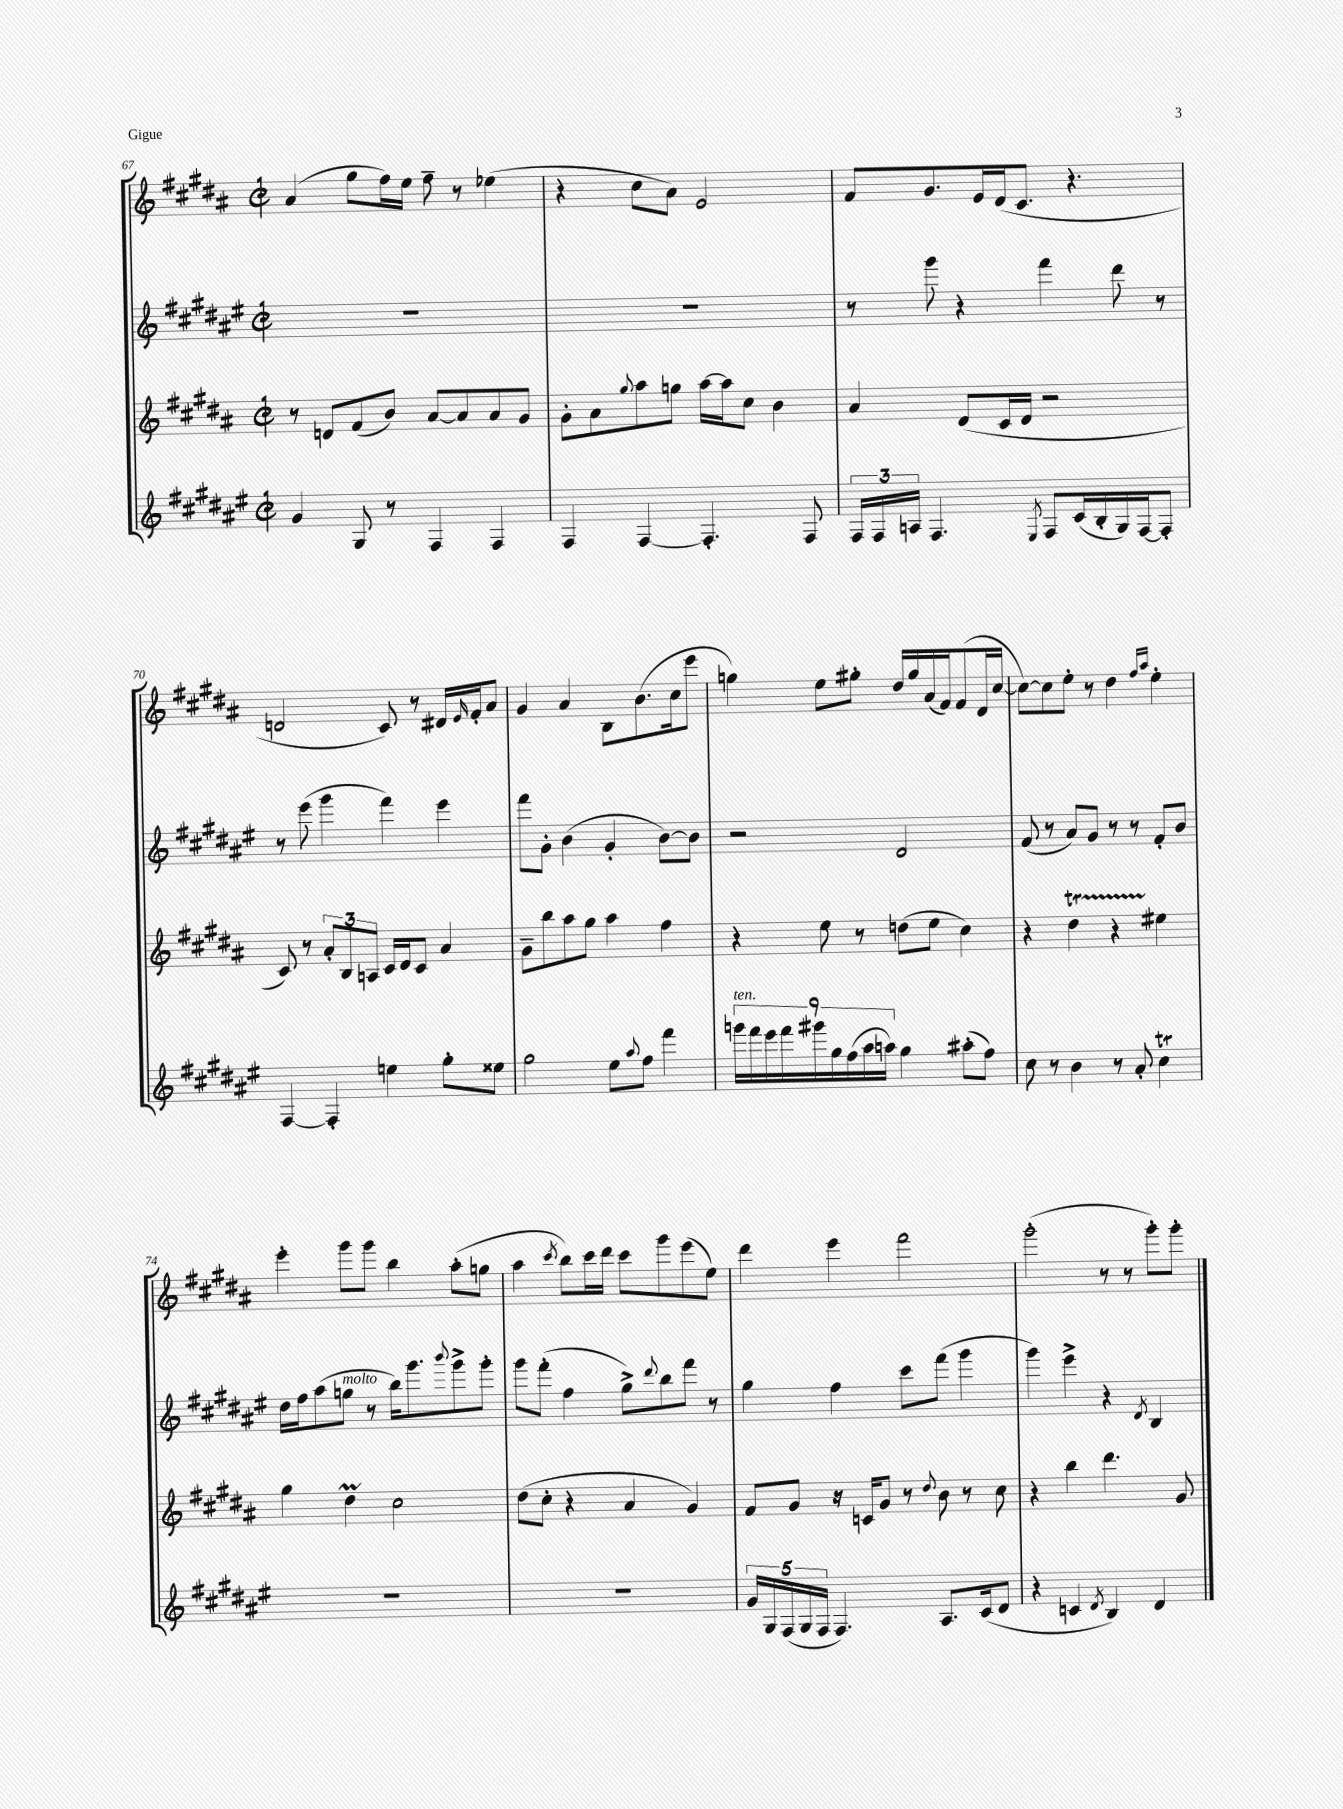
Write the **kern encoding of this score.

**kern	**kern	**kern	**kern
*staff4	*staff3	*staff2	*staff1
*clefG2	*clefG2	*clefG2	*clefG2
*k[f#c#g#d#a#e#]	*k[f#c#g#d#a#]	*k[f#c#g#d#a#e#]	*k[f#c#g#d#a#]
*M2/2	*M2/2	*M2/2	*M2/2
*met(c|)	*met(c|)	*met(c|)	*met(c|)
4g#	8r	1r	(4a#
.	8d	.	.
8G#	(8f#	.	8gg#
8r	8b)	.	16ff#)
.	.	.	16ee
4F#	[8a#	.	8ff#~
.	8a#]	.	8r
4F#	8a#	.	(4ee-
.	8g#	.	.
=	=	=	=
4F#	8g#'	1r	4r
.	8a#	.	.
.	8qqgg#	.	.
[4F#	8aa#	.	8cc#
.	8gg	.	8a#)
4.F#']	[16aa#	.	2e
.	16aa#]	.	.
.	8cc#	.	.
.	4b	.	.
8F#	.	.	.
=	=	=	=
24F#	4a#	8r	8f#
24F#	.	.	.
24A	.	.	.
4.F#	.	8ggg#	8.g#
.	(8d#	4r	.
.	.	.	16e
.	16c#	.	(16d#
.	16d#	.	8.c#
8qE#	.	.	.
8F#	2r	4fff#	.
(16c#	.	.	4.r
16B'	.	.	.
16G#)	.	8ddd#	.
[16F#	.	.	.
8F#']	.	8r	.
=	=	=	=
[4F#	8c#)	8r	2d
.	8r	(8eee#	.
4F#']	12a#'	4ggg#	.
.	12B	.	.
.	12A	.	.
4ee	16c#	4fff#)	8c#)
.	16d#	.	.
.	8c#	.	8r
8gg#'	4a#	4eee#	16d#
.	.	.	16qqe
.	.	.	16f#'
8ee##	.	.	8a#
=	=	=	=
2gg#	8g#~	8fff#	4g#
.	8bb	8g#'	.
.	8aa#	(4b	4a#
.	8gg#	.	.
8ee#	4aa#	4g#'	8B
8qqaa#	.	.	.
8ff#	.	.	(8.b
4fff#	4ff#	[8b)	.
.	.	.	16cc#
.	.	8b]	8eee
=	=	=	=
18ggg	4r	2r	4gg)
18fff#	.	.	.
18eee#	.	.	.
18fff#	.	.	.
18ggg#	.	.	.
.	8ee	.	8ee
18gg#	.	.	.
(18ff#	.	.	.
.	8r	.	8gg#'
18aa#	.	.	.
18aa)	.	.	.
4gg#	(8dd	2d#	16dd#
.	.	.	16gg#
.	8ee	.	(16a#
.	.	.	16f#)
(8aa#'	4cc#)	.	(8f#
8ff#)	.	.	16d#
.	.	.	[16cc#
=	=	=	=
8cc#	4r	(8f#	8cc#_)
8r	.	8r	8cc#]
4b	4dd#	8a#)	8ee'
.	.	8g#	8r
8r	4r	8r	4dd#
8a#'	.	8r	.
.	.	.	16qqff#
.	.	.	16qqaa#
4cc#	4ee#	8f#'	4ee'
.	.	8b	.
=	=	=	=
1r	4gg#	16dd#	4eee'
.	.	16ff#	.
.	.	(8aa#	.
.	4dd#	8gg	8ggg#
.	.	8r	8ggg#
.	2cc#	16bb)	4bb
.	.	8.ggg#	.
.	.	8qqbbb	.
.	.	8ggg#^	(8aa#'
.	.	8ggg#'	8gg
=	=	=	=
1r	(8dd#	8ggg#	4aa#
.	8cc#'	(8fff#'	.
.	.	.	8qccc#
.	4r	4ff#	8bb)
.	.	.	16ccc#
.	.	.	16ddd#
.	4a#	8gg#^)	8ccc#
.	.	8qqddd#	.
.	.	8bb	8ggg#
.	4g#)	8fff#	(8eee
.	.	8r	8ee)
=	=	=	=
20g#	8f#	4gg#	4ddd#
20G#	.	.	.
(20F#	.	.	.
.	8g#	.	.
20G#	.	.	.
20F#	.	.	.
4.F#)	16r	4ff#	4eee
.	16c	.	.
.	8g#	.	.
.	8r	8ccc#	2fff#
.	8qqdd#	.	.
8.A#	8b	(8fff#	.
.	8r	4ggg#	.
(16c#	.	.	.
8d#	8cc#	.	.
=	=	=	=
4r	4r	4ggg#)	(2ggg#'
4c	4bb	4eee#^	.
8qd#	.	.	.
4B)	4.ddd#	4r	8r
.	.	.	8r
.	.	8qd#	.
4d#	.	4B	8ggg#')
.	8g#	.	8ggg#'
==	==	==	==
*-	*-	*-	*-
